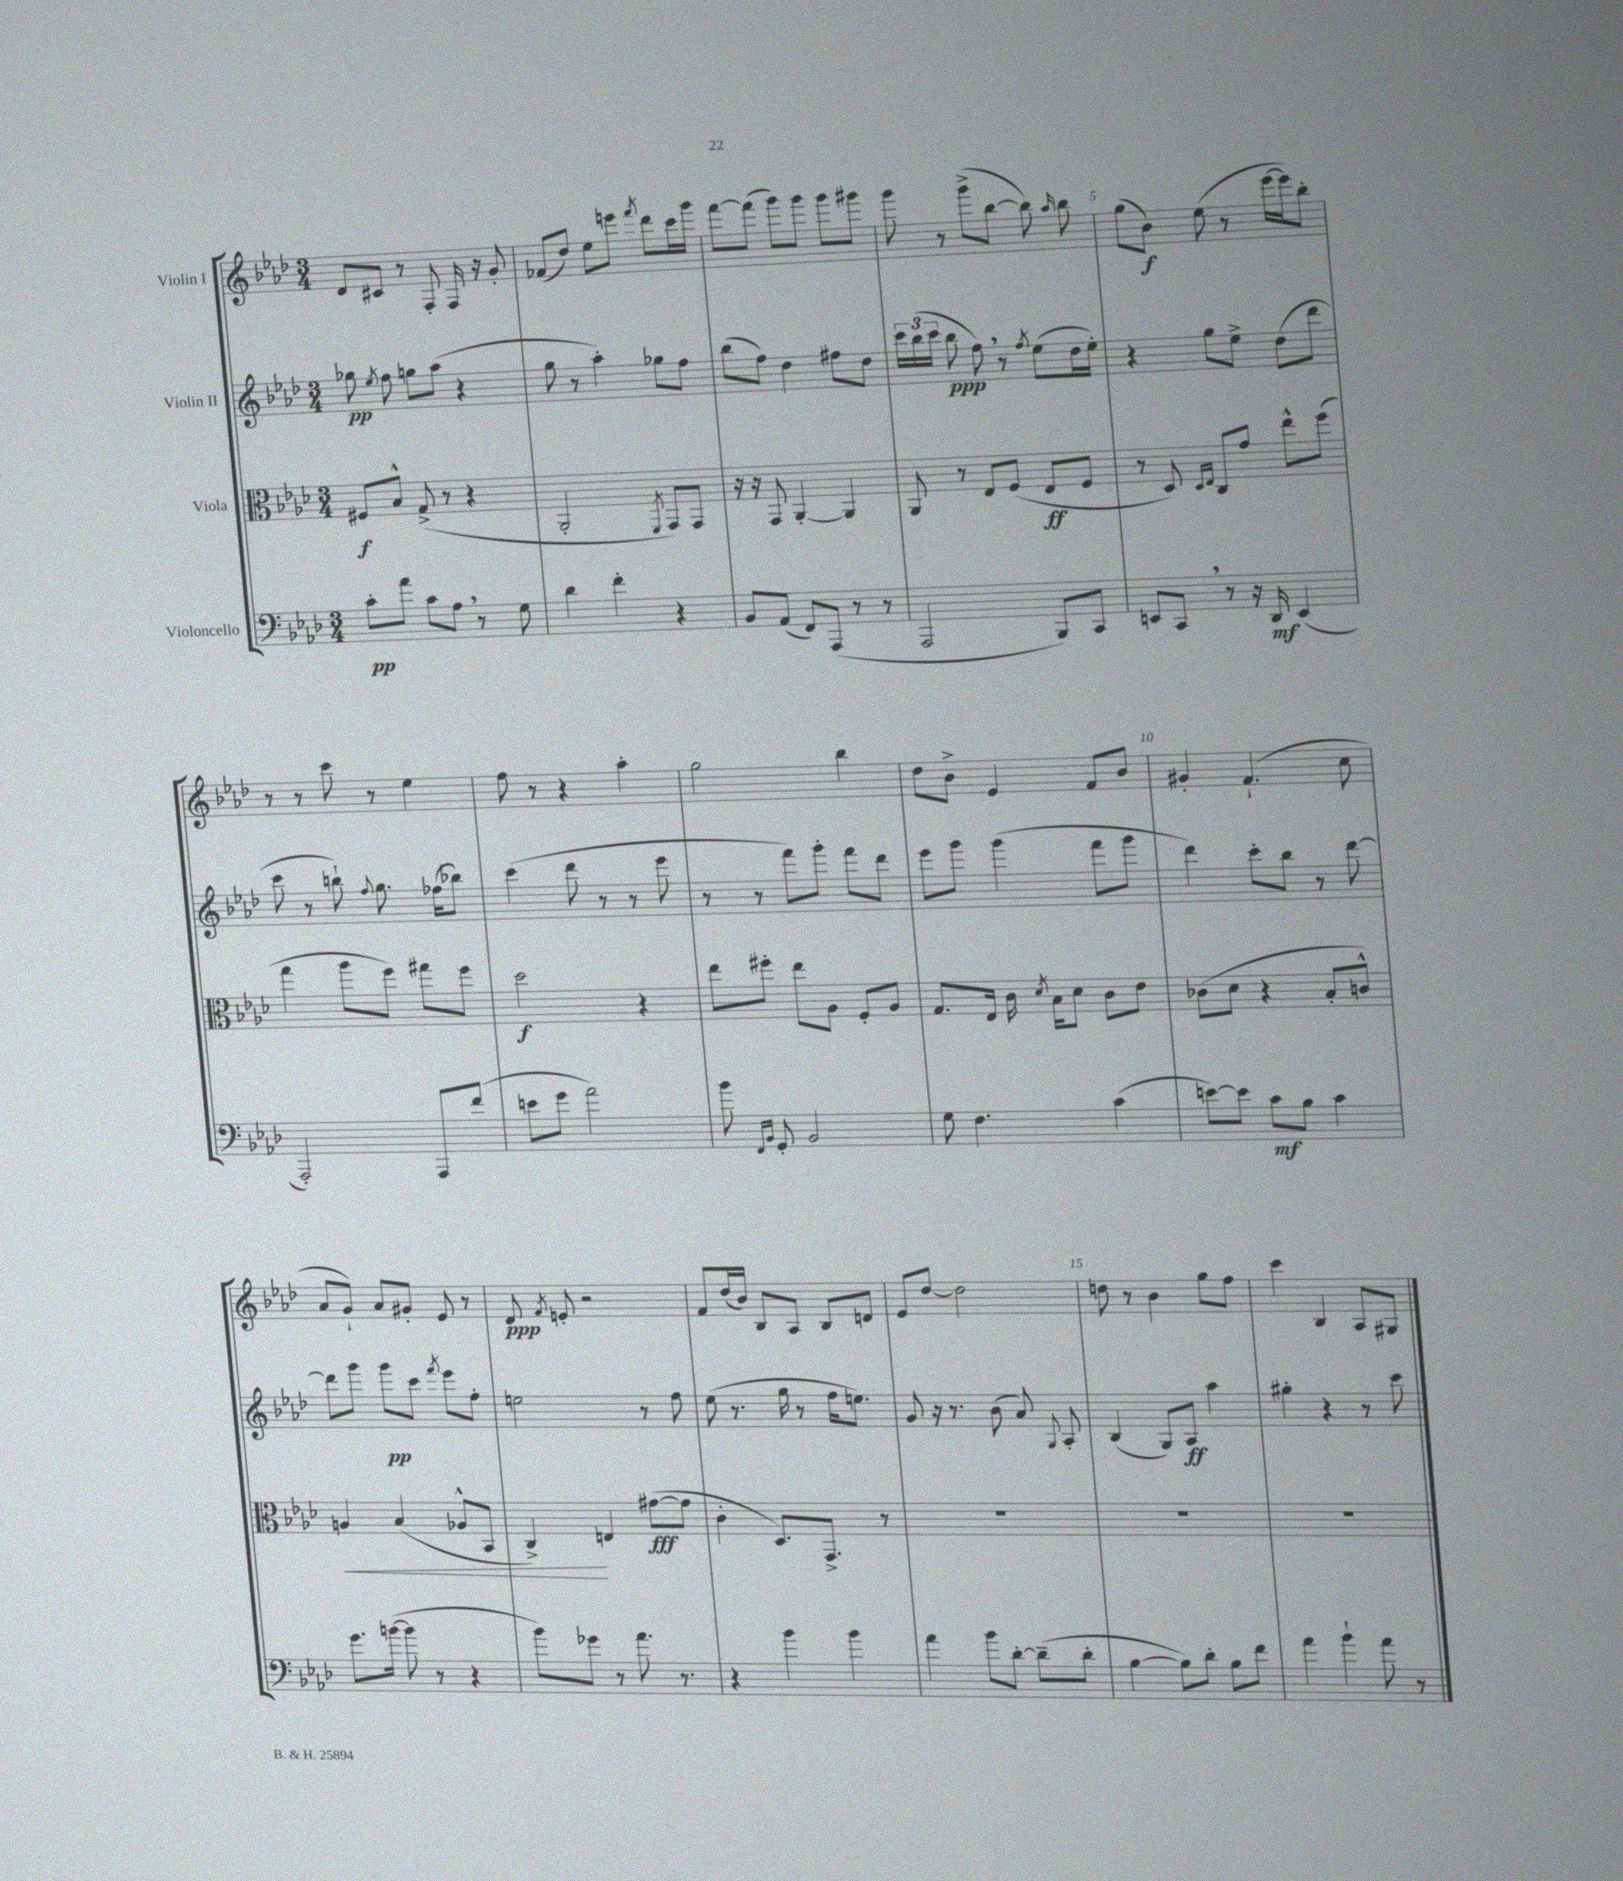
<<
\new StaffGroup <<
\new Staff = "s0" \with { instrumentName = "Violin I" } {
    \clef treble \key aes \major \numericTimeSignature \time 3/4
    \autoBeamOff des'8[ cis'8] r8 f8-. f16 r16 g'8-. |
    fes'8[( des''8]) ees''8[ e'''8] \acciaccatura { f'''8 } des'''8[ c'''16 g'''16] |
    f'''8[~ f'''8]( g'''8[) g'''8] g'''8[ gis'''8] |
    g'''8 r8 g'''8[->( bes''8]~ bes''8) \grace { aes''16 } bes''8 |
    g''8[( bes'8]\f) ees''8( r8 ees'''16[~ ees'''16) bes''8]-. |
    r8 r8 c'''8 r8 ees''4 |
    f''8 r8 r4 aes''4-. |
    g''2 bes''4 |
    des''8[ bes'8]-> ees'4 f'8[ bes'8] |
    gis'4-. f'4.-!( c''8 |
    aes'8[ g'8]-!) aes'8[ gis'8]-. ees'8 r8 |
    des'8\ppp \acciaccatura { f'8 } e'8-. r2 |
    f'8[ des''16( bes'16]) bes8[ aes8] bes8[ d'8] |
    ees'8[ des''8]~ des''2 |
    d''8 r8 bes'4 g''8[ f''8] |
    c'''4 bes4 aes8[ gis8] \bar "|." |
}
\new Staff = "s1" \with { instrumentName = "Violin II" } {
    \clef treble \key aes \major \numericTimeSignature \time 3/4
    \autoBeamOff ges''8\pp \acciaccatura { ees''8 } f''8 g''8[ aes''8]( r4 |
    g''8 r8 aes''4-.) ges''8[ f''8] |
    bes''8[( f''8]) des''4 fis''8[ des''8] |
    \tuplet 3/2 { c'''16[ bes''16( c'''16] } bes''8\ppp f''8) \breathe r8 \acciaccatura { f''8 } ees''8[( des''16 ees''16]-.) |
    r4 g''8[ ees''8]-> des''8[( des'''8] |
    c'''8 r8 b''8-!) \appoggiatura { f''8 } g''8. fes''16[( bes''8]) |
    c'''4( des'''8 r8 r8 ees'''8 |
    r8 r8 f'''8[) g'''8]-. f'''8[ des'''8] |
    ees'''8[ g'''8] g'''4( f'''8[ g'''8] |
    des'''4) c'''8[-. bes''8] r8 des'''8~ |
    des'''8[ g'''8] g'''8[\pp c'''8] \acciaccatura { f'''8 } ees'''8[ f''8]-. |
    e''2 r8 f''8 |
    ees''8( r8. g''16 r8 f''16[ e''8.]) |
    g'8 r16 r8. bes'8( aes'8) \appoggiatura { g8 } aes8-. |
    bes4( g8[) aes8]\ff aes''4 |
    gis''4-. r4 r8 c'''8 \bar "|." |
}
\new Staff = "s2" \with { instrumentName = "Viola" } {
    \clef alto \key aes \major \numericTimeSignature \time 3/4
    \autoBeamOff fis8[\f bes8]-^ g8->( r8 r4 |
    aes,2-. \acciaccatura { f,8 } g,8[) g,8] |
    r16 r16 g,8 aes,4~-. aes,4 |
    aes,8 r8 ees8[ f8]( ees8[\ff f8] |
    r8 des8) \grace { des16[ ees16] } c8[ g'8] ees''8[-^ f''8]( |
    g''4 aes''8[ f''8]) gis''8[ f''8] |
    des''2\f r4 |
    ees''8[ fis''8]-. ees''8[ aes8] f8[-. aes8] |
    g8.[ ees16] c'16 \acciaccatura { des'8 } bes16[ des'8] c'8[ ees'8] |
    ces'8[( des'8] r4 bes8[-. c'8]-^) |
    a4\< bes4( aes8[-^ bes,8] |
    c4->\!) e4 gis'8[~\fff( gis'8] |
    c'4-. des8.[) g,8.]-> r8 |
    R2. |
    R2. |
    R2. \bar "|." |
}
\new Staff = "s3" \with { instrumentName = "Violoncello" } {
    \clef bass \key aes \major \numericTimeSignature \time 3/4
    \autoBeamOff c'8[-.\pp aes'8] c'8[ aes8] \breathe r8 g8 |
    des'4 f'4-. r4 |
    bes,8[ aes,8]( f,8[) aes,,8]( r8 r8 |
    aes,,2 bes,,8[) c,8] |
    e,8[ c,8] \breathe r8 r16 des,16\mf e,4( |
    aes,,2-.) aes,,8[ f'8]( |
    e'8[ g'8] aes'2) |
    bes'8 \grace { f,16[ bes,16] } g,8-. bes,2 |
    g8 f4. c'4( |
    e'8[~) e'8] c'8[\mf bes8] c'4 |
    g'8.[ b'16]~( b'8 r8 r4 |
    bes'8[) ges'8] r8 aes'8. r8. |
    r4 bes'4 bes'4 |
    aes'4 bes'8[ des'8]~-. des'8[--( des'8]-. |
    bes4~ bes8[) des'8]-. bes8[ f'8] |
    aes'4 bes'4-! aes'8 r8 \bar "|." |
}
>>
>>
\layout { \context { \Score \override BarNumber.break-visibility = ##(#f #t #t) barNumberVisibility = #(every-nth-bar-number-visible 5) } }
